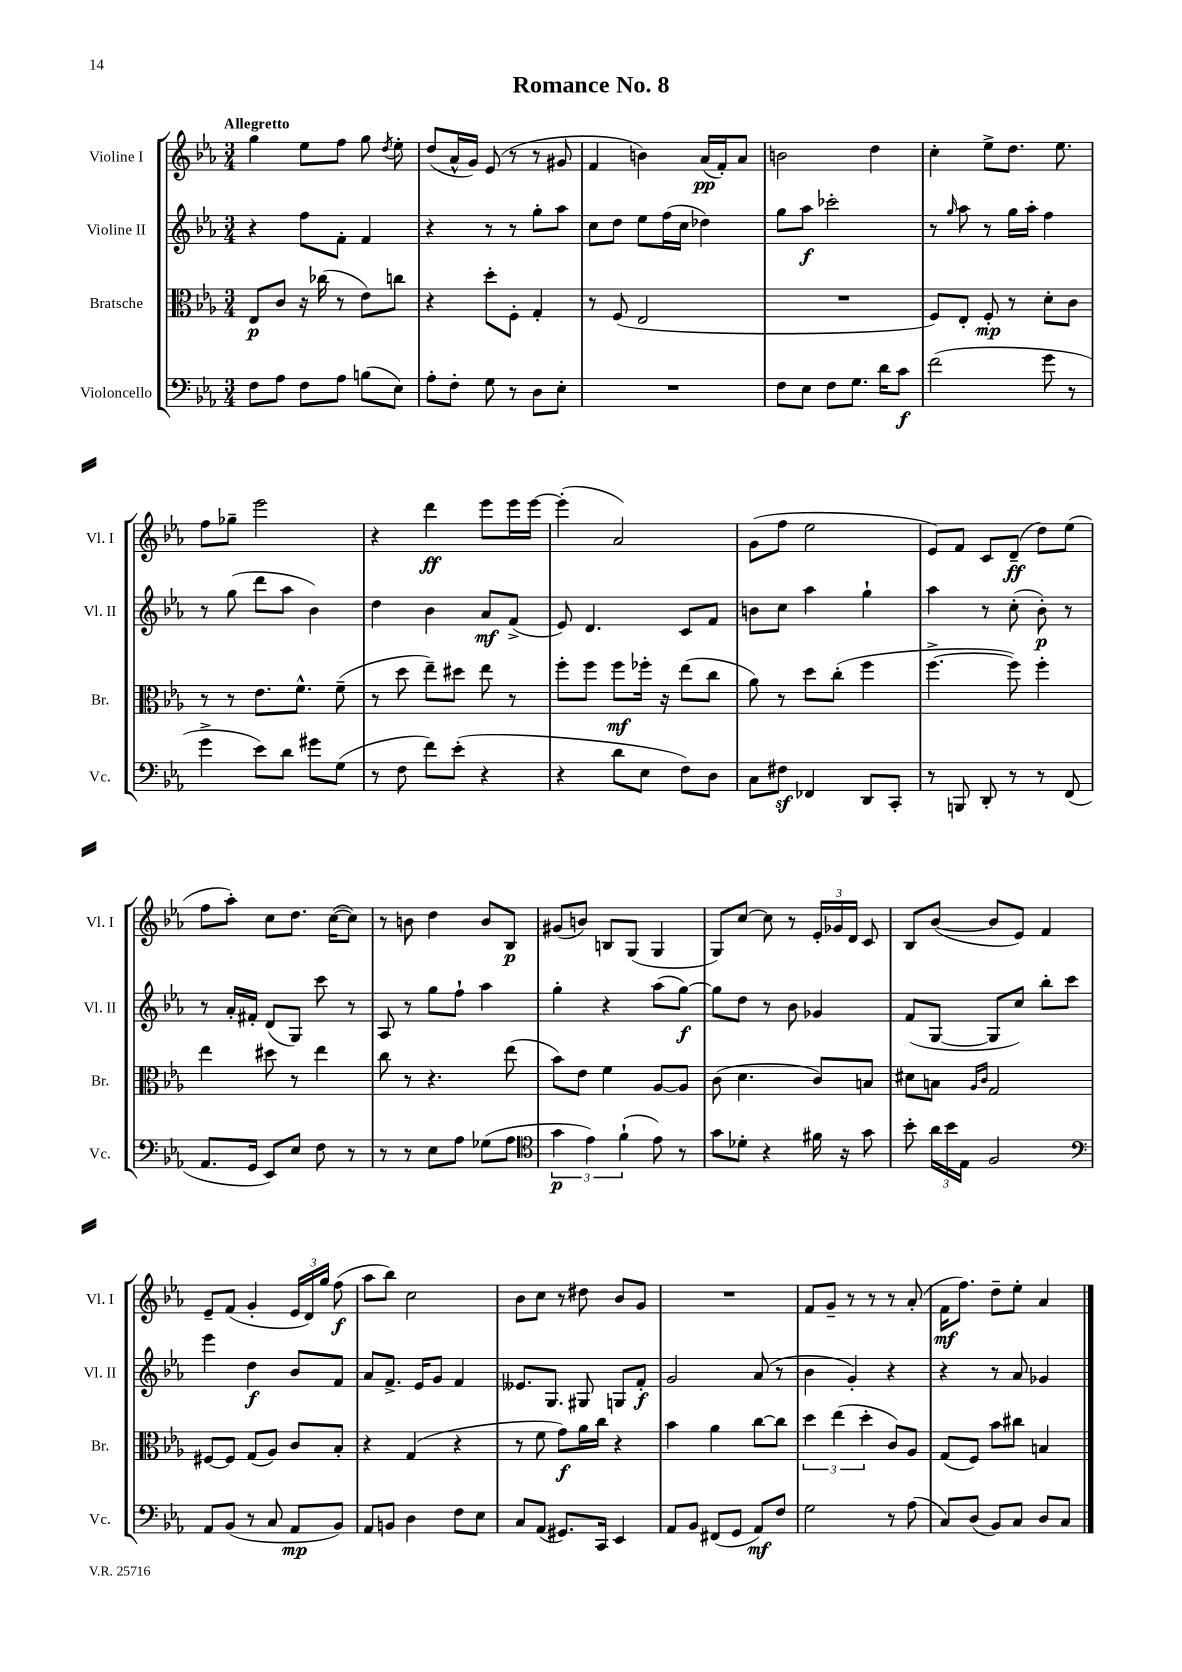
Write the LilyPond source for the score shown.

\header { title = "Romance No. 8" }
<<
\new StaffGroup <<
\new Staff = "s0" \with { instrumentName = "Violine I" shortInstrumentName = "Vl. I" } {
    \clef treble \key ees \major \numericTimeSignature \time 3/4 \tempo "Allegretto"
    \autoBeamOff g''4 ees''8[ f''8] g''8 \acciaccatura { d''8 } ees''8-. |
    d''8[( aes'16-^ g'16]) ees'8( r8 r8 gis'8 |
    f'4 b'4) aes'16[\pp( f'16-.) aes'8] |
    b'2 d''4 |
    c''4-. ees''8[-> d''8.] ees''8. |
    f''8[ ges''8]-- ees'''2 |
    r4 d'''4\ff ees'''8[ ees'''16 ees'''16]~ |
    ees'''4-.( aes'2) |
    g'8[( f''8] ees''2 |
    ees'8[) f'8] c'8[ d'8]--\ff( d''8[) ees''8]( |
    f''8[ aes''8]-.) c''8[ d''8.] c''16[~( c''8]) |
    r8 b'8 d''4 b'8[ bes8]\p |
    gis'8[( b'8]) b8[ g8]( g4 |
    g8[) c''8]~ c''8 r8 \tuplet 3/2 { ees'16[-. ges'16 d'16] } c'8 |
    bes8[ bes'8]~( bes'8[ ees'8]) f'4 |
    ees'8[-- f'8]( g'4-. \tuplet 3/2 { ees'16[ d'16) g''16] } f''8\f( |
    aes''8[ bes''8]) c''2 |
    bes'8[ c''8] r8 dis''8 bes'8[ g'8] |
    R2. |
    f'8[ g'8]-- r8 r8 r8 aes'8-.( |
    f'16[\mf f''8.]) d''8[-- ees''8]-. aes'4 \bar "|." |
}
\new Staff = "s1" \with { instrumentName = "Violine II" shortInstrumentName = "Vl. II" } {
    \clef treble \key ees \major \numericTimeSignature \time 3/4
    \autoBeamOff r4 f''8[ f'8]-. f'4 |
    r4 r8 r8 g''8[-. aes''8] |
    c''8[ d''8] ees''8[ f''16( c''16] des''4) |
    g''8[ aes''8]\f ces'''2-. |
    r8 \grace { g''16 } aes''8 r8 g''16[ aes''16]-. f''4 |
    r8 g''8( d'''8[ aes''8] bes'4) |
    d''4 bes'4 aes'8[\mf f'8]->( |
    ees'8) d'4. c'8[ f'8] |
    b'8[ c''8] aes''4 g''4-! |
    aes''4 r8 c''8-.( bes'8-.\p) r8 |
    r8 aes'16[-. fis'16]-. d'8[( g8]) c'''8 r8 |
    aes8 r8 g''8[ f''8]-! aes''4 |
    g''4-. r4 aes''8[( g''8]~\f) |
    g''8[ d''8] r8 bes'8 ges'4 |
    f'8[( g8]~ g8[ c''8]) bes''8[-. c'''8] |
    ees'''4 d''4\f bes'8[ f'8] |
    aes'8[ f'8.]-> ees'16[ g'8] f'4 |
    eeses'8.[ g8.] gis8 g8[ f'8]-.\f |
    g'2 aes'8( r8 |
    bes'4 g'4-.) r4 |
    r4 r8 aes'8 ges'4 \bar "|." |
}
\new Staff = "s2" \with { instrumentName = "Bratsche" shortInstrumentName = "Br." } {
    \clef alto \key ees \major \numericTimeSignature \time 3/4
    \autoBeamOff ees8[\p c'8] r16 ces''16( r8 ees'8[) c''8] |
    r4 d''8[-. f8]-. g4-. |
    r8 f8( ees2 |
    R2. |
    f8[) ees8]-. f8-.\mp r8 d'8[-. c'8] |
    r8 r8 ees'8.[ f'8.]-^ f'8--( |
    r8 d''8 ees''8[--) dis''8] ees''8 r8 |
    f''8[-. f''8] f''8[\mf fes''16]-. r16 ees''8[( c''8] |
    aes'8) r8 d''8[ c''8]-.( f''4 |
    f''4.~-> f''8) f''4-. |
    ees''4 dis''8 r8 ees''4 |
    c''8 r8 r4. ees''8( |
    bes'8[) ees'8] f'4 aes8[~ aes8] |
    c'8( d'4. c'8[) b8] |
    dis'8[ b8] \grace { aes16[ c'16] } g2 |
    fis8[~ fis8] g8[( aes8]) c'8[ bes8]-. |
    r4 g4( r4 |
    r8 f'8 g'8[\f) aes'16 c''16] r4 |
    bes'4 aes'4 c''8[~ c''8] |
    \tuplet 3/2 { d''4 ees''4( d''4-. } c'8[) aes8] |
    g8[( f8]) bes'8[ cis''8] b4 \bar "|." |
}
\new Staff = "s3" \with { instrumentName = "Violoncello" shortInstrumentName = "Vc." } {
    \clef bass \key ees \major \numericTimeSignature \time 3/4
    \autoBeamOff f8[ aes8] f8[ aes8] b8[( ees8]) |
    aes8[-. f8]-. g8 r8 d8[ ees8]-. |
    R2. |
    f8[ ees8] f8[ g8.] d'16[ c'8]\f |
    f'2( g'8 r8 |
    g'4-> ees'8[) d'8] gis'8[ g8]( |
    r8 f8 f'8[) ees'8]-.( r4 |
    r4 d'8[ ees8] f8[) d8] |
    c8[ fis8]\sf fes,4 d,8[ c,8]-. |
    r8 b,,8 d,8-. r8 r8 f,8( |
    aes,8.[ g,16] ees,8[) ees8] f8 r8 |
    r8 r8 ees8[ aes8] ges8[( aes8] |
    \clef tenor \tuplet 3/2 { g'4\p ees'4) f'4-!( } ees'8) r8 |
    g'8[ des'8]-. r4 fis'16 r16 g'8 |
    bes'8-. \tuplet 3/2 { aes'16[ bes'16 ees16] } f2 |
    \clef bass aes,8[ bes,8]( r8 c8 aes,8[\mp bes,8]) |
    aes,8[ b,8] d4 f8[ ees8] |
    c8[ aes,8]( gis,8.[) c,16] ees,4 |
    aes,8[ bes,8] fis,8[( g,8] aes,8[\mf) f8] |
    g2 r8 aes8( |
    c8[) d8]( bes,8[) c8] d8[ c8] \bar "|." |
}
>>
>>
\layout { \context { \Score \remove "Bar_number_engraver" } }
